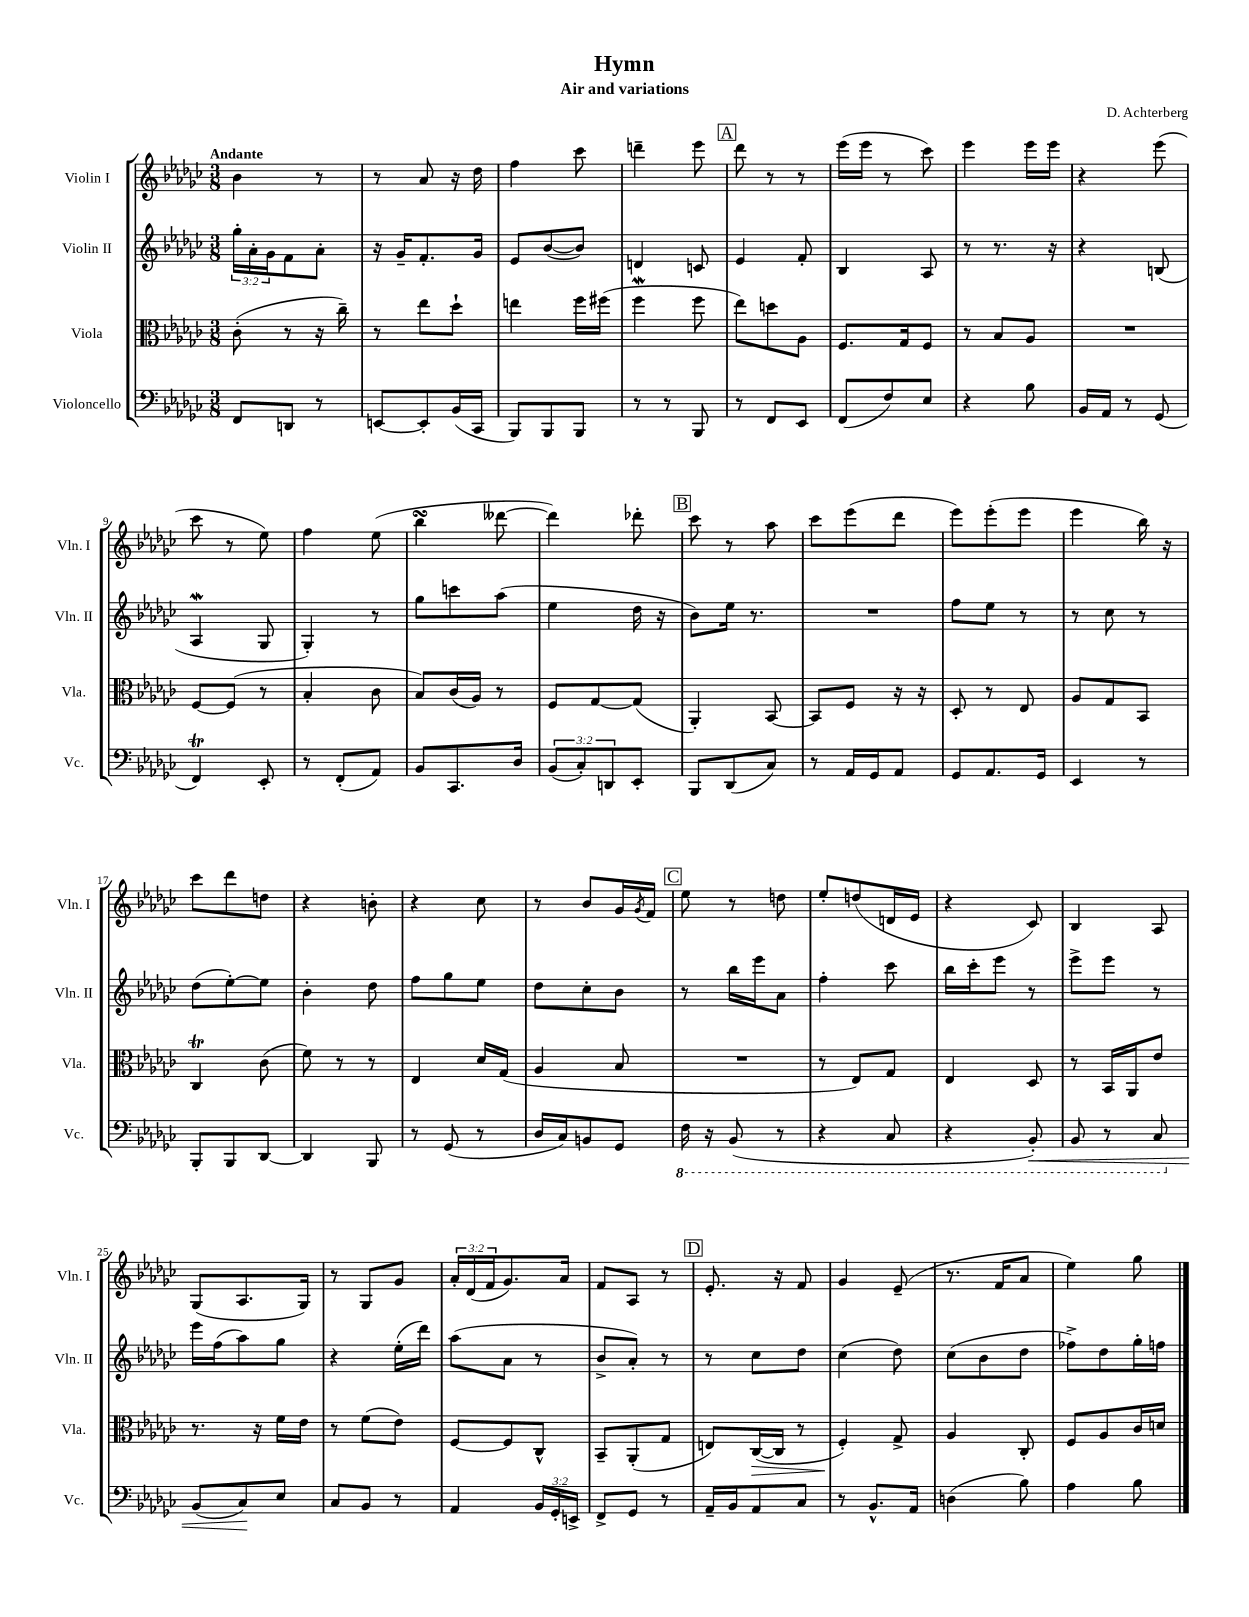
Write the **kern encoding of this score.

**kern	**dynam	**kern	**dynam	**kern	**kern
*part4	*part4	*part3	*part3	*part2	*part1
*staff4	*staff4	*staff3	*staff3	*staff2	*staff1
*I"Violoncello	*	*I"Viola	*	*I"Violin II	*I"Violin I
*I'Vc.	*	*I'Vla.	*	*I'Vln. II	*I'Vln. I
*clefF4	*	*clefC3	*	*clefG2	*clefG2
*k[b-e-a-d-g-c-]	*	*k[b-e-a-d-g-c-]	*	*k[b-e-a-d-g-c-]	*k[b-e-a-d-g-c-]
*M3/8	*	*M3/8	*	*M3/8	*M3/8
=1	=1	=1	=1	=1	=1
!	!	!	!	!	!LO:TX:a:B:t=Andante
8FF/L	.	(8c-'\	.	24gg-'\LL	4b-\
.	.	.	.	24a-'\	.
.	.	.	.	24g-\J	.
8DDn/J	.	8r	.	8f\	.
8r	.	16r	.	8a-'\J	8r
.	.	16cc-~\)	.	.	.
=2	=2	=2	=2	=2	=2
[8EEn/L	.	8r	.	16r	8r
.	.	.	.	16g-~/KL	.
8EE'/]	.	8ee-\L	.	8.f'/	8a-/
(16BB-/L	.	8dd-`\J	.	.	16r
16CC-/JJ	.	.	.	16g-/Jk	16dd-\
=3	=3	=3	=3	=3	=3
8BBB-/L)	.	4een\	.	8e-/L	4ff\
8BBB-/	.	.	.	([8b-/	.
8BBB-/J	.	16ff\LL	.	8b-/J])	8ccc-\
.	.	(16ff#X\JJ	.	.	.
=4	=4	=4	=4	=4	=4
8r	.	4ffW\	.	4dn/	4dddn~\
8r	.	.	.	.	.
8BBB-/	.	8ff\	.	8cn/	8eee-\
!!LO:REH:place=s1:t=A
=5	=5	=5	=5	=5	=5
8r	.	8ee-\L)	.	4e-/	8ddd-\
8FF/L	.	8ddn\	.	.	8r
8EE-/J	.	8A-\J	.	8f'/	8r
=6	=6	=6	=6	=6	=6
(8FF/L	.	8.F/L	.	4B-/	(16eee-\LL
.	.	.	.	.	16eee-\JJ
8F/)	.	.	.	.	8r
.	.	16G-/k	.	.	.
8E-/J	.	8F/J	.	8A-/	8ccc-\)
=7	=7	=7	=7	=7	=7
4r	.	8r	.	8r	4eee-\
.	.	8B-/L	.	8.r	.
8B-\	.	8A-/J	.	.	16eee-\LL
.	.	.	.	16r	16eee-\JJ
=8	=8	=8	=8	=8	=8
16BB-/LL	.	4.r	.	4r	4r
16AA-/JJ	.	.	.	.	.
8r	.	.	.	.	.
(8GG-/	.	.	.	(8Bn/	(8eee-\
!!LO:LB:g=z
=9	=9	=9	=9	=9	=9
4FFt/)	.	[8F/L	.	4A-W/	8ccc-\
.	.	(8F/J]	.	.	8r
8EE-'/	.	8r	.	8G-/	8ee-\)
=10	=10	=10	=10	=10	=10
8r	.	4B-'/	.	4G-'/)	4ff\
(8FF'/L	.	.	.	.	.
8AA-/J)	.	8c-\	.	8r	(8ee-\
=11	=11	=11	=11	=11	=11
8BB-/L	.	8B-/L)	.	8gg-\L	4bb-sSsS\
8.CC-/	.	(16c-/L	.	8cccn\	.
.	.	16A-/JJ)	.	.	.
.	.	8r	.	(8aa-\J	[8ddd--X\
16D-/Jk	.	.	.	.	.
=12	=12	=12	=12	=12	=12
(12BB-/L	.	8F/L	.	4ee-\	4ddd--\])
12C-'/)	.	.	.	.	.
.	.	[8G-/	.	.	.
12DDn/	.	.	.	.	.
8EE-'/J	.	(8G-/J]	.	16dd-\	8ddd-X'\
.	.	.	.	16r	.
!!LO:REH:place=s1:t=B
=13	=13	=13	=13	=13	=13
8BBB-/L	.	4AA-'/)	.	8b-\L)	8ccc-\
(8DD-/	.	.	.	16ee-\Jk	8r
.	.	.	.	8.r	.
8C-/J)	.	[8BB-/	.	.	8aa-\
=14	=14	=14	=14	=14	=14
8r	.	8BB-/L]	.	4.r	8ccc-\L
16AA-/LL	.	8F/J	.	.	(8eee-\
16GG-/J	.	.	.	.	.
8AA-/J	.	16r	.	.	8ddd-\J
.	.	16r	.	.	.
=15	=15	=15	=15	=15	=15
8GG-/L	.	8D-'/	.	8ff\L	8eee-\L)
8.AA-/	.	8r	.	8ee-\J	(8eee-'\
.	.	8E-/	.	8r	8eee-\J
16GG-/Jk	.	.	.	.	.
=16	=16	=16	=16	=16	=16
4EE-/	.	8A-/L	.	8r	4eee-\
.	.	8G-/	.	8cc-\	.
8r	.	8BB-/J	.	8r	16bb-\)
.	.	.	.	.	16r
!!LO:LB:g=z
=17	=17	=17	=17	=17	=17
8BBB-'/L	.	4C-T/	.	(8dd-\L	8ccc-\L
8BBB-/	.	.	.	[8ee-'\)	8ddd-\
[8DD-/J	.	(8c-\	.	8ee-\J]	8ddn\J
=18	=18	=18	=18	=18	=18
4DD-/]	.	8f\)	.	4b-'\	4r
.	.	8r	.	.	.
8BBB-/	.	8r	.	8dd-\	8bn'\
=19	=19	=19	=19	=19	=19
8r	.	4E-/	.	8ff\L	4r
(8GG-/	.	.	.	8gg-\	.
8r	.	16d-/LL	.	8ee-\J	8cc-\
.	.	(16G-/JJ	.	.	.
=20	=20	=20	=20	=20	=20
16D-/LL	.	4A-/	.	8dd-\L	8r
16C-/J)	.	.	.	.	.
8BBn/	.	.	.	8cc-'\	8b-/L
8GG-/J	.	8B-/	.	8b-\J	16g-/L
.	.	.	.	.	8qg-/
.	.	.	.	.	16f/JJ
!!LO:REH:place=s1:t=C
=21	=21	=21	=21	=21	=21
*8ba	*	*	*	*	*
16FF\	.	4.r	.	8r	8ee-\
16r	.	.	.	.	.
(8BBB-/	.	.	.	16bb-\LL	8r
.	.	.	.	16eee-\J	.
8r	.	.	.	8a-\J	8ddn\
=22	=22	=22	=22	=22	=22
4r	.	8r	.	4ff'\	8ee-'/L
.	.	8E-/L)	.	.	(8ddn/
8CC-/	.	8G-/J	.	8ccc-\	16dn/L
.	.	.	.	.	16e-/JJ
=23	=23	=23	=23	=23	=23
4r	.	4E-/	.	16bb-\LL	4r
.	.	.	.	16ccc-'\J	.
.	.	.	.	8eee-\J	.
!	!LO:HP:b	!	!	!	!
8BBB-'/)	<	8D-/	.	8r	8c-/)
=24	=24	=24	=24	=24	=24
8BBB-/	.	8r	.	8eee-^\L	4B-/
8r	.	16BB-/LL	.	8eee-\J	.
.	.	16AA-/J	.	.	.
8CC-/	.	8e-/J	.	8r	8A-/
!!LO:LB:g=z
=25	=25	=25	=25	=25	=25
*X8ba	*	*	*	*	*
(8BB-/L	.	8.r	.	16eee-\LL	(8G-/L
.	.	.	.	(16ff\J	.
8C-/)	.	.	.	8aa-\)	8.A-/
.	.	16r	.	.	.
8E-/J	[	16f\LL	.	8gg-\J	.
.	.	16e-\JJ	.	.	16G-/Jk)
=26	=26	=26	=26	=26	=26
8C-/L	.	8r	.	4r	8r
8BB-/J	.	(8f\L	.	.	8G-/L
8r	.	8e-\J)	.	(16ee-'\LL	8g-/J
.	.	.	.	16ddd-\JJ)	.
=27	=27	=27	=27	=27	=27
4AA-/	.	[8F/L	.	(8aa-\L	24a-'/LL
.	.	.	.	.	(24d-/
.	.	.	.	.	24f/J
.	.	8F/]	.	8a-\J	8.g-/)
24BB-/LL	.	8C-^^/J	.	8r	.
24GG-'/	.	.	.	.	.
.	.	.	.	.	16a-/Jk
24EEn^/JJ	.	.	.	.	.
=28	=28	=28	=28	=28	=28
8FF^/L	.	8BB-~/L	.	8b-^/L	8f/L
8GG-/J	.	(8AA-'/	.	8a-'/J)	8A-/J
8r	.	8G-/J	.	8r	8r
!!LO:REH:place=s1:t=D
=29	=29	=29	=29	=29	=29
16AA-~/LL	.	8En/L)	.	8r	8.e-'/
16BB-/J	.	.	.	.	.
!	!	!	!LO:HP:b	!	!
8AA-/	.	([16C-/L	>	8cc-\L	.
.	.	16C-/JJ]	.	.	16r
8C-/J	.	8r	.	8dd-\J	8f/
=30	=30	=30	=30	=30	=30
8r	.	4F'/)	.	(4cc-\	4g-/
8.BB-^^/L	.	.	.	.	.
.	.	8G-^/	]	8dd-\)	(8e-~/
16AA-/Jk	.	.	.	.	.
=31	=31	=31	=31	=31	=31
(4Dn\	.	4A-/	.	(8cc-\L	8.r
.	.	.	.	8b-\	.
.	.	.	.	.	16f/KL
8B-\)	.	8C-'/	.	8dd-\J	8a-/J
=32	=32	=32	=32	=32	=32
4A-\	.	8F/L	.	8ff-X^\L)	4ee-\)
.	.	8A-/	.	8dd-\	.
8B-\	.	16c-/L	.	16gg-'\L	8gg-\
.	.	16dn/JJ	.	16ffn\JJ	.
==	==	==	==	==	==
*-	*-	*-	*-	*-	*-
